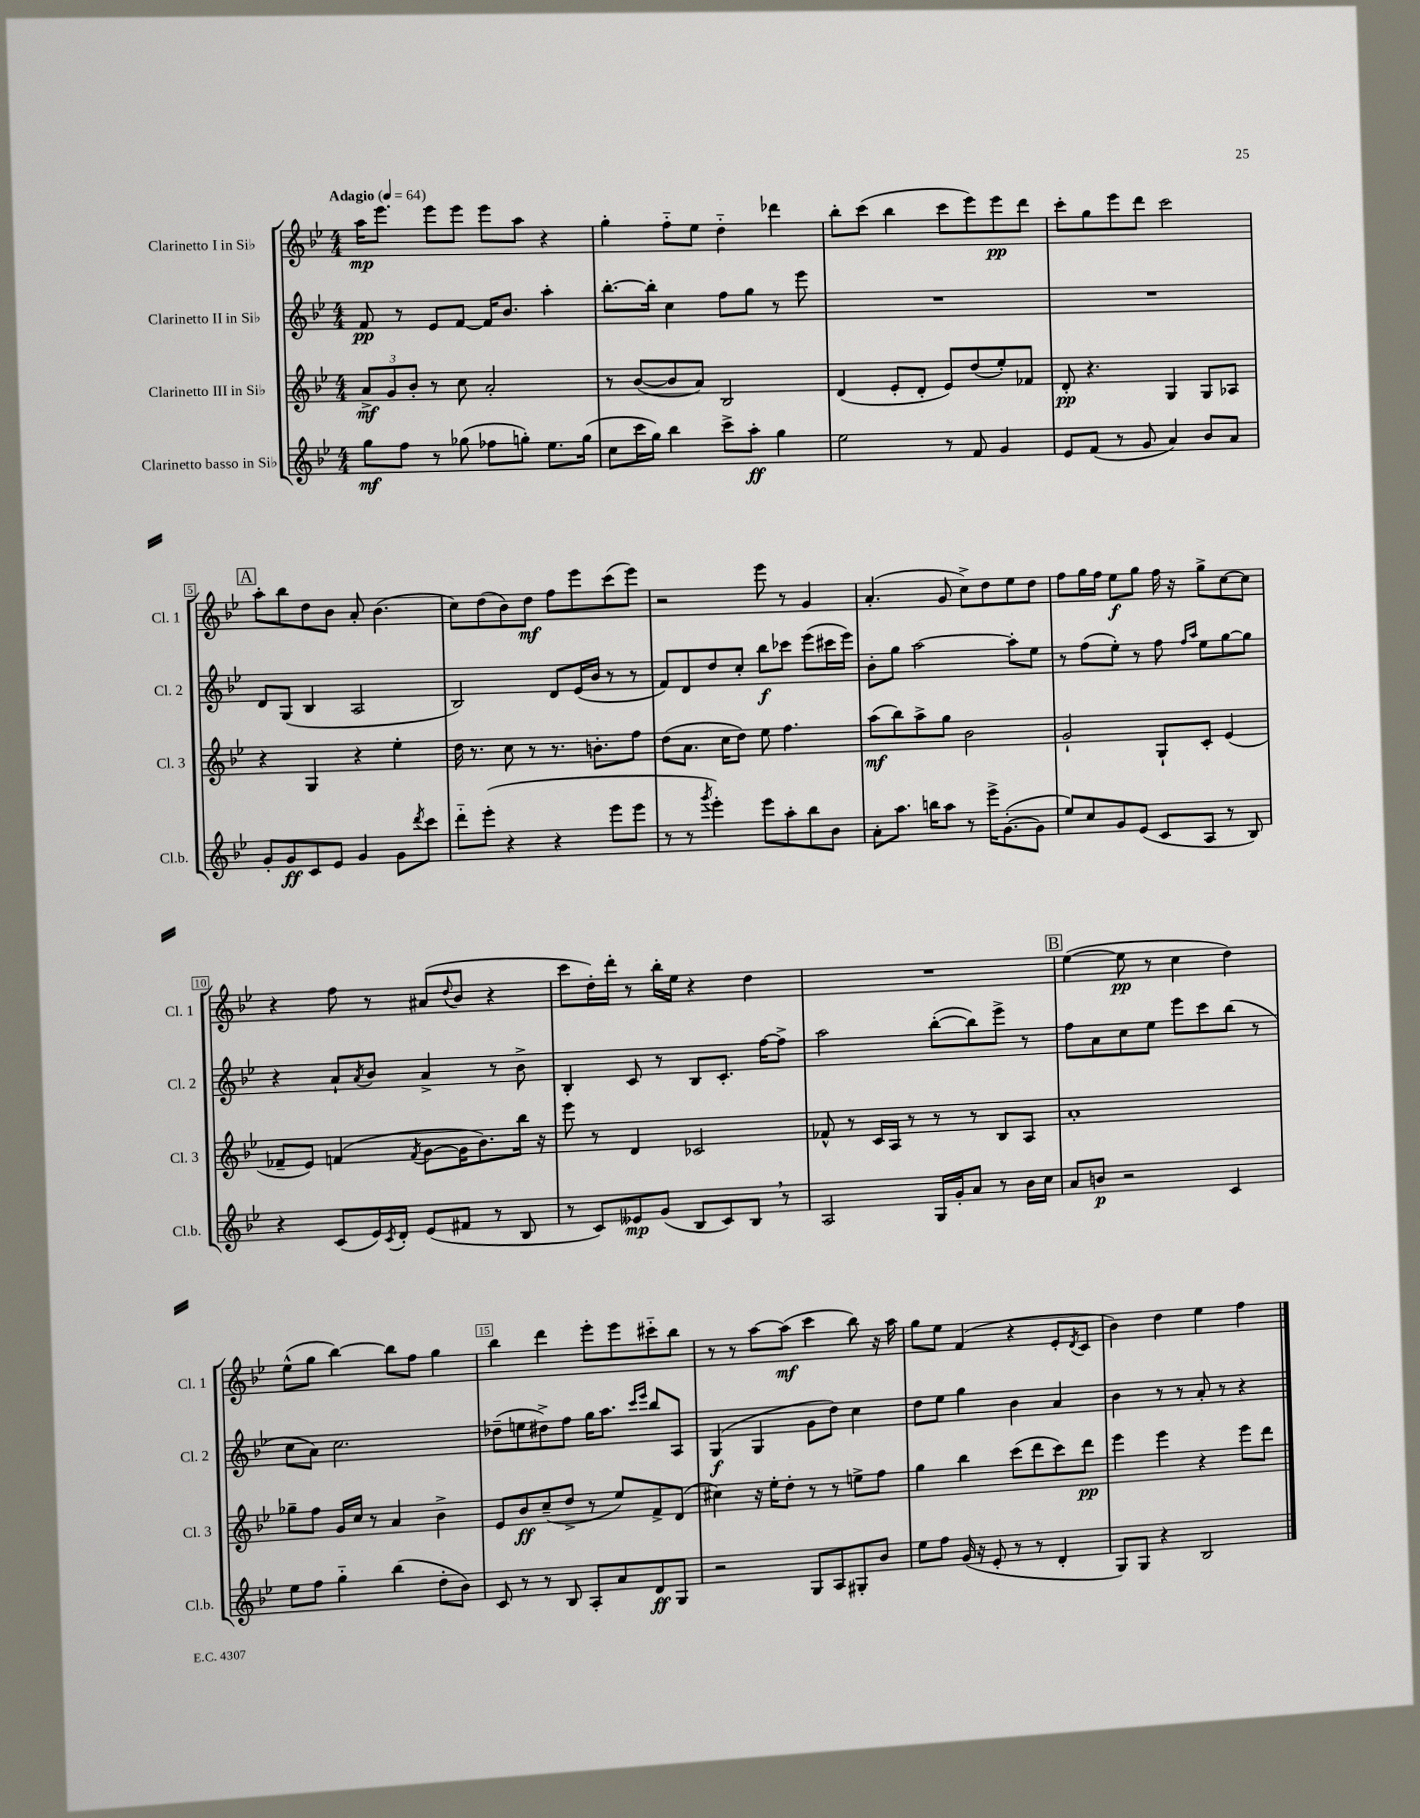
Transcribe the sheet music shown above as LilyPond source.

<<
\new StaffGroup <<
\new Staff = "s0" \with { instrumentName = "Clarinetto I in Sib" shortInstrumentName = "Cl. 1" } {
    \clef treble \key bes \major \numericTimeSignature \time 4/4 \tempo "Adagio" 4 = 64
    a''16\mp ees'''8. ees'''8 ees'''8 ees'''8 a''8 r4 |
    g''4-. f''8-_ ees''8 d''4-_ des'''4 |
    bes''8-. c'''8( bes''4 c'''8 ees'''8) ees'''8\pp d'''8 |
    c'''8-. g''8 ees'''8 d'''8 c'''2 |
    \mark \markup { \box "A" } a''8-. bes''8 d''8 bes'8 a'8-. bes'4.( |
    c''8) d''8( bes'8) d''8\mf f''8 ees'''8 c'''8( ees'''8) |
    r2 ees'''8 r8 g'4 |
    a'4.-.( g'8 c''8->) d''8 ees''8 d''8 |
    f''8 g''16 f''16 ees''8\f g''8 f''16 r16 g''8-> c''8~ c''8 |
    r4 f''8 r8 ais'8( \appoggiatura { d''8 } bes'8 r4 |
    c'''8 d''16-.) d'''16-. r8 bes''16-. ees''16 r4 d''4 |
    R1 |
    \mark \markup { \box "B" } ees''4~( ees''8\pp r8 c''4 d''4) |
    ees''8-^( g''8 bes''4~) bes''8 f''8 g''4 |
    bes''4 d'''4 ees'''8-. ees'''8 cis'''8-_ bes''8 |
    r8 r8 a''8~ a''8\mf( c'''4 bes''8) r16 a''16 |
    g''8 ees''8 f'4( r4 ees'8-. \acciaccatura { d'8 } c'8 |
    bes'4) d''4 ees''4 f''4 \bar "|." |
}
\new Staff = "s1" \with { instrumentName = "Clarinetto II in Sib" shortInstrumentName = "Cl. 2" } {
    \clef treble \key bes \major \numericTimeSignature \time 4/4
    f'8\pp r8 ees'8 f'8~ f'16 bes'8. a''4-. |
    bes''8.~-. bes''16-. c''4 f''8 g''8 r8 ees'''8 |
    R1 |
    R1 |
    \mark \markup { \box "A" } d'8 g8( bes4 a2 |
    bes2) d'8 ees'16( bes'16 r8 r8 |
    f'8) d'8 d''8 c''8-. bes''8\f ces'''8 ees'''8( cis'''16 ees'''16) |
    bes'8-. g''8 a''2~ a''8-. ees''8 |
    r8 f''8( ees''8-.) r8 f''8 \grace { f''16 a''16 } ees''8 g''8~ g''8 |
    r4 a'8-! \acciaccatura { a'8 } bes'8 a'4-> r8 bes'8-> |
    bes4-. c'8 r8 bes8 c'8.-. f''16~ f''8-> |
    a''2 bes''8~-.( bes''8) ees'''8-> r8 |
    \mark \markup { \box "B" } f''8 a'8 c''8 ees''8 ees'''8 c'''8 bes''8( r8 |
    c''8 a'8) c''2. |
    des''8--( e''8 dis''8->) f''8 g''16 a''8. \grace { c'''16 ees'''16 } bes''8 a8 |
    g4\f( g4 g'8 d''8) c''4 |
    d''8 ees''8 g''4 bes'4 a'4 |
    bes'4 r8 r8 a'8-. r8 r4 \bar "|." |
}
\new Staff = "s2" \with { instrumentName = "Clarinetto III in Sib" shortInstrumentName = "Cl. 3" } {
    \clef treble \key bes \major \numericTimeSignature \time 4/4
    \tuplet 3/2 { a'8->\mf g'8 bes'8-. } r8 c''8 a'2-. |
    r8 bes'8~( bes'8 a'8) bes2 |
    d'4( ees'8-. d'8-. ees'8) d''8( ees''8-.) fes'8 |
    d'8-.\pp r4. g4 g8 aes8 |
    \mark \markup { \box "A" } r4 g4 r4 ees''4-. |
    d''16 r8. c''8 r8 r8. b'8.-. f''8 |
    d''8( a'8. c''16 d''8) ees''8 f''4. |
    a''8\mf( bes''8) a''8-> g''8 bes'2 |
    g'2-! g8-! c'8-. ees'4( |
    fes'8-- ees'8) f'4( \acciaccatura { f'8 } g'8~ g'16 bes'8.) bes''16 r16 |
    ees'''8 r8 d'4 ces'2 |
    fes'8-^ r8 c'16 a16 r8 r8 r8 bes8 a8 |
    \mark \markup { \box "B" } a'1-. |
    ges''8-- f''8 g'16 c''16 r8 a'4 bes'4-> |
    ees'8 bes'8\ff c''8--( d''8-> r8 ees''8) f'8-> d'8( |
    cis''4) r16 ees''16-. d''8-. r8 r8 e''8-> f''8 |
    g''4 bes''4 c'''8( d'''8 c'''8) d'''8\pp |
    ees'''4 ees'''4 r4 ees'''8 d'''8 \bar "|." |
}
\new Staff = "s3" \with { instrumentName = "Clarinetto basso in Sib" shortInstrumentName = "Cl.b." } {
    \clef treble \key bes \major \numericTimeSignature \time 4/4
    g''8\mf f''8 r8 ges''8( fes''8 g''8-.) ees''8. g''16( |
    c''8 c'''16 g''16) bes''4 c'''8-> a''8-.\ff g''4 |
    ees''2 r8 f'8 g'4 |
    ees'8 f'8( r8 g'8 a'4) bes'8 a'8 |
    \mark \markup { \box "A" } g'8-. g'8\ff c'8 ees'8 g'4 g'8 \acciaccatura { d'''8 } c'''8 |
    d'''8-_ ees'''8-.( r4 r4 ees'''8 ees'''8 |
    r8 r8 \acciaccatura { g'''8 } ees'''4-.) ees'''8 a''8-. bes''8 bes'8 |
    a'8-. a''8. b''16 a''8 r8 ees'''16-> g'8.~-.( g'8 |
    ees''8) c''8 g'8 ees'8( c'8 a8 r8 bes8) |
    r4 c'8( ees'16) \acciaccatura { c'8 } d'16-. ees'8( fis'8 r8 bes8 |
    r8 c'8) eeses'8\mp g'8( bes8 c'8) bes8 \breathe r8 |
    a2 g16 g'16-. a'8 r8 bes'16 c''16 |
    \mark \markup { \box "B" } a'8 b'8\p r2 c'4 |
    ees''8 f''8 g''4-_ bes''4( d''8-. bes'8) |
    c'8 r8 r8 bes8 a8-. a'8 d'8\ff g8 |
    r2 g8 a8 gis8-. bes'8 |
    ees''8 f''8 g'16( r16 ees'8-. r8 r8 d'4-. |
    g8) g8 r4 bes2 \bar "|." |
}
>>
>>
\layout { \context { \Score \override BarNumber.break-visibility = ##(#f #t #t) barNumberVisibility = #(every-nth-bar-number-visible 5) \override BarNumber.stencil = #(make-stencil-boxer 0.1 0.3 ly:text-interface::print) } }
